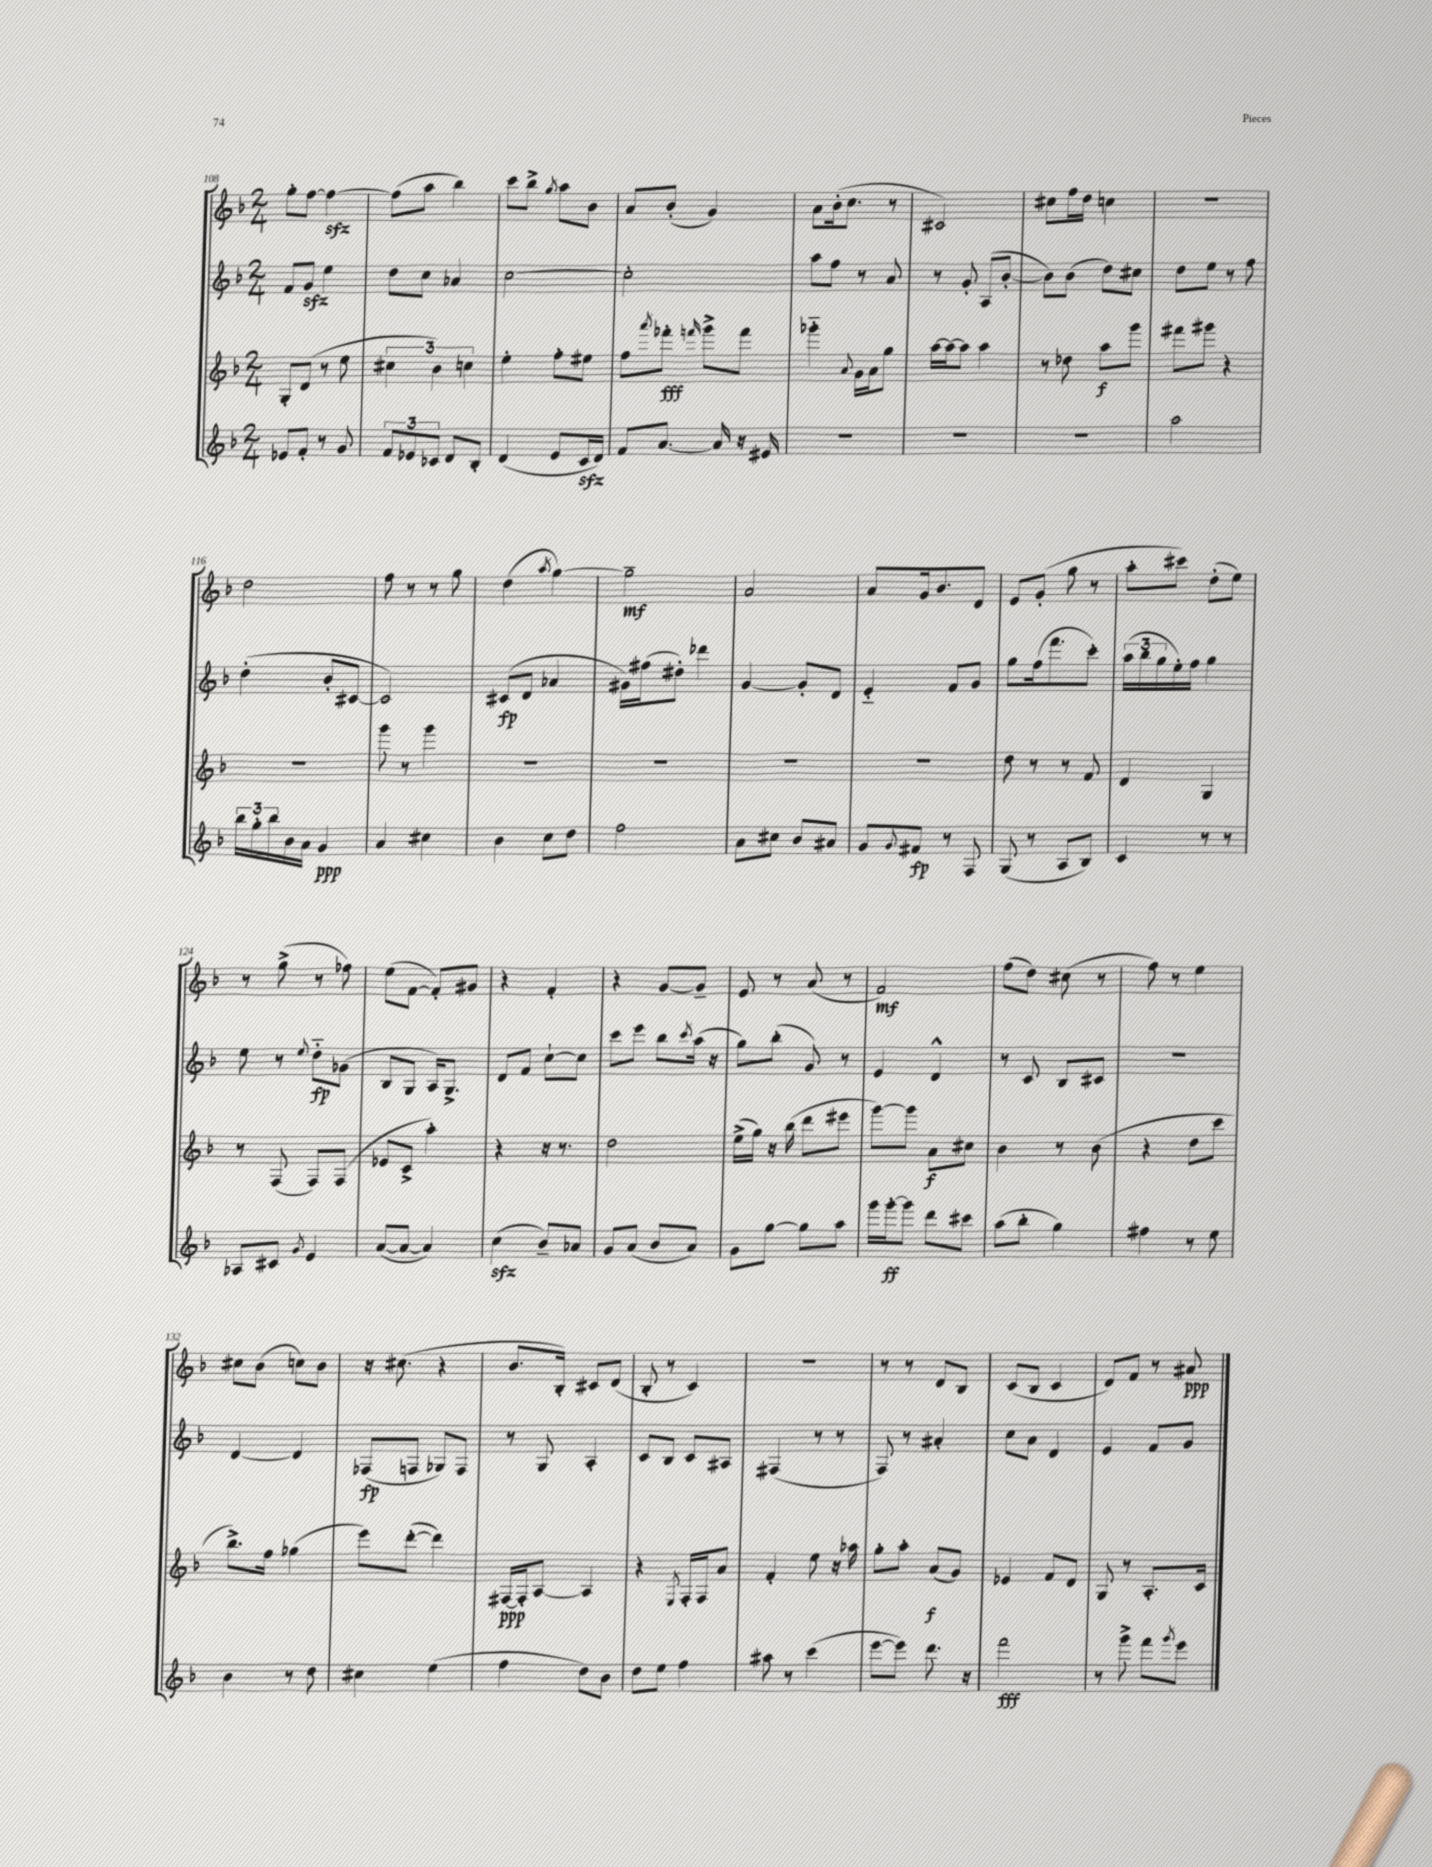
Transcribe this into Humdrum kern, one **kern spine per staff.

**kern	**kern	**kern	**kern
*staff4	*staff3	*staff2	*staff1
*clefG2	*clefG2	*clefG2	*clefG2
*k[b-]	*k[b-]	*k[b-]	*k[b-]
*M2/4	*M2/4	*M2/4	*M2/4
8e-/L	8G'/L	8f/L	8gg'\L
8f'/J	(8d/J	8g/J	[8ff\J
8r	8r	4ee\	4ff\_
8g/	8ee\	.	.
=	=	=	=
12f/L	6cc#\	8dd\L	(8ff\]L
12e-/	.	.	.
.	.	8cc\J	8aa\J
12c-/J	6b-\)	.	.
8d/L	.	4a-/	4bb-\)
.	6cc\	.	.
8B-'/J	.	.	.
=	=	=	=
(4d/	4ee'\	[2cc\	8ccc\L
.	.	.	8bb-^\J
.	.	.	8qgg/
8e/L	8ff'\L	.	8aa\L
16c/L	8ee#\J	.	8b-\J
16d/JJ)	.	.	.
=	=	=	=
8f/L	8ff\L	2cc'\]	8a/L
.	8qaaa/	.	.
[8.a/J	8fff-'\J	.	(8b-'/J
.	16qqfff/	.	.
.	8ggg^\L	.	4g/)
16a/]	.	.	.
16r	8fff\J	.	.
16e#/	.	.	.
=	=	=	=
2r	4ggg-'~\	8aa\L	8a\L
.	.	8ff\J	(16b-'\k
.	.	.	8.cc\J
.	8qqa/	.	.
.	16g\LL	8r	.
.	16a\J	.	.
.	8gg\J	8a/	8r
=	=	=	=
2r	[16aa\LL	8r	2c#/)
.	16aa\_J	.	.
.	8aa\]J	8g'/	.
.	4aa\	(8A/L	.
.	.	[8b-'/J	.
=	=	=	=
2r	8r	8b-\]L)	8cc#\L
.	8dd-\	(8b-\J	16ff\L
.	.	.	16dd\JJ
.	8aa\L	8dd\L)	4cc\
.	8ggg\J	8cc#\J	.
=	=	=	=
2aa\	8fff#\L	8dd\L	2r
.	8ggg#\J	8ee\J	.
.	4r	8r	.
.	.	8ff\	.
=	=	=	=
24bb-\LL	2r	(4dd'\	2dd\
24gg'\	.	.	.
24bb-\	.	.	.
16b-\	.	.	.
16a\JJ	.	.	.
4g/	.	8b-'/L	.
.	.	[8c#/J	.
=	=	=	=
4a/	8ggg\	2c#/])	8ff\
.	8r	.	8r
4cc#\	4ggg\	.	8r
.	.	.	8gg\
=	=	=	=
4b-\	2r	(8c#/L	(4dd\
.	.	8d/J	.
.	.	.	8qaa/
8cc\L	.	4a-/	[4gg\)
8dd\J	.	.	.
=	=	=	=
2ff\	2r	16g#\LL)	2gg~\]
.	.	(16ff#\J	.
.	.	8dd#'\J)	.
.	.	4ddd-\	.
=	=	=	=
8a\L	2r	[4g/	2a/
8cc#\J	.	.	.
8b-/L	.	8g'/]L	.
8a#/J	.	8d/J	.
=	=	=	=
8g/L	2r	4e'~/	8a/L
8qqg/	.	.	.
8f#/J	.	.	16g/k
.	.	.	8.b-/
8r	.	8f/L	.
8F/	.	8g/J	8d/J
=	=	=	=
(8G/	8dd\	8gg\L	8e/L
8r	8r	(16ff\k	(8g'/J
.	.	8.fff\	.
8A/L	8r	.	8gg\
8B-/J)	8f/	8ccc'\J)	8r
=	=	=	=
4c/	4d/	(24aa\LL	8aa'\L
.	.	24bb-\	.
.	.	24gg\	.
.	.	16ee'\)	8ccc#\J)
.	.	16ff\JJ	.
8r	4G/	4gg\	(8dd'\L
8r	.	.	8ee\J)
=	=	=	=
8A-/L	8r	8ee\	8r
8c#/J	(8F/	8r	(8gg^\
8qg/	.	8qqee/	.
4e/	8F/L)	8dd'~\L	8r
.	(8F/J	(8g-\J	8ff-\)
=	=	=	=
([8a/L	8e-/L	8B-/L	(8ee\L
8a/_J	8c^/J	8G/J	[8f\J
4a/])	4aa'\)	16A/LK)	8f'/]L)
.	.	8.G^/J	.
.	.	.	8g#/J
=	=	=	=
(4cc\	4r	8d/L	4r
.	.	8f/J	.
8b-~/L)	16r	[8cc`\L	4f'/
.	8.r	.	.
8a-/J	.	8cc\]J	.
=	=	=	=
8g/L	2dd\	8ccc\L	4r
(8a/J	.	8eee\J	.
8b-/L	.	8bb-\L	[8g/L
.	.	8qccc/	.
8a/J)	.	(16aa\Jk	8g~/]J
.	.	16r	.
=	=	=	=
8g\L	(16ee^\LL	8gg\L)	8e/
.	16gg\JJ)	.	.
[8gg\J	16r	(8bb-'\J	8r
.	(16bb-\	.	.
8gg\]L	8ddd\L	8g/)	(8a/
8aa\J	8eee#\J	8r	8r
=	=	=	=
16ggg\LL	[8ggg\L)	4e/	2f/)
[16ggg'\J	.	.	.
8ggg\]J	8ggg\]J	.	.
8ddd\L	8a\L	4d^^/	.
8ccc#\J	8cc#\J	.	.
=	=	=	=
(8aa\L	4b-\	8r	(8ff\L
8bb-'\J	.	8c/	8dd\J)
4gg\)	8r	8B-/L	(8cc#\
.	(8b-\	8c#/J	8r
=	=	=	=
4ff#\	4r	2r	8ff\)
.	.	.	8r
8r	8dd\L	.	4ee\
8ee\	8ccc\J	.	.
=	=	=	=
4b-\	8.bb-^\L)	[4d/	8cc#\L
.	.	.	(8b-\J
.	16ff\Jk	.	.
8r	(4gg-\	4d/]	8cc\L)
8dd\	.	.	8b-\J
=	=	=	=
4cc#\	8eee\L)	(8F-/L	16r
.	.	.	(8.cc#\
.	([8ddd'\J	8F/J	.
(4ee\	4ddd\])	8G-/L)	4r
.	.	8F/J	.
=	=	=	=
4ff\	[16F#/LL	8r	8.b-/L
.	16F#'/]J	.	.
.	[8A/J	8G/	.
.	.	.	16B-'/Jk)
8dd\L)	4A/]	4A'/	8c#/L
8b-\J	.	.	(8d/J
=	=	=	=
8dd\L	4r	8c/L	8B-'/
8ee\J	.	8B-/J	8r
.	8qE/	.	.
4ff\	16F'/LL	8c/L	4c/)
.	16F/J	.	.
.	8a/J	8A#/J	.
=	=	=	=
8aa#\	4f'/	(4F#/	2r
8r	.	.	.
(4ccc\	8ee\	8r	.
.	16r	8r	.
.	16aa-\	.	.
=	=	=	=
[8eee\L	8gg'\L	8F/)	8r
8eee\]J)	8aa'\J	8r	8r
8.ddd\	(8a/L	4a#'/	8d/L
.	8g/J)	.	8B-/J
16r	.	.	.
=	=	=	=
2fff\	4e-/	8cc\L	(8c/L
.	.	8a\J	8B-/J
.	8f/L	4d/	4c/
.	8d/J	.	.
=	=	=	=
8r	8G/	4e/	8d/L)
8ggg^\	8r	.	8f/J
8fff\L	8.A'/L	8f/L	8r
8qggg/	.	.	.
8eee\J	.	8g/J	8a#/
.	16c/Jk	.	.
==	==	==	==
*-	*-	*-	*-
